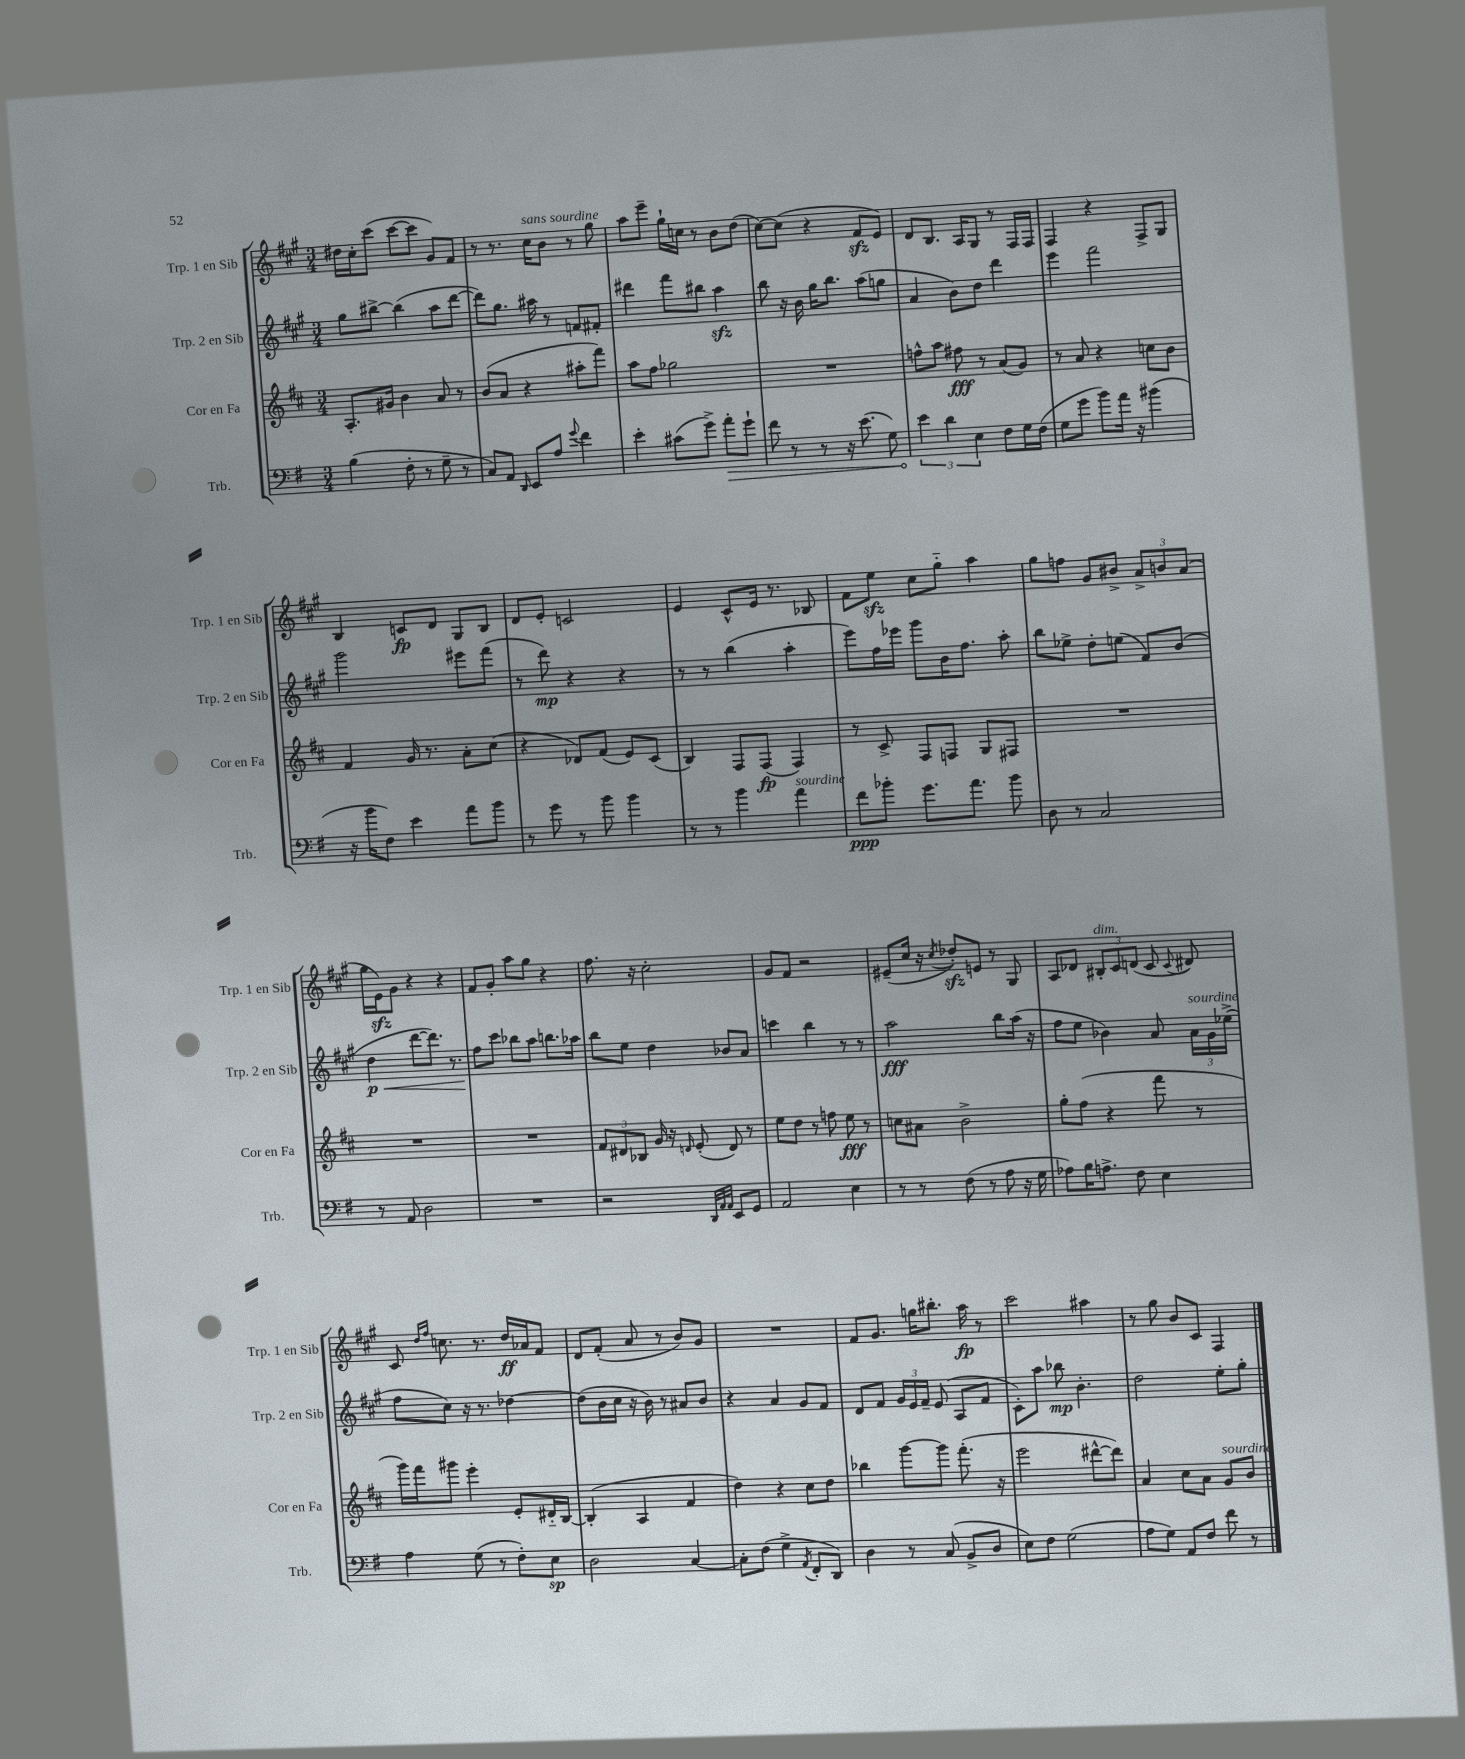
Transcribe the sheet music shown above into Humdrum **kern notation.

**kern	**kern	**kern	**kern
*staff4	*staff3	*staff2	*staff1
*clefF4	*clefG2	*clefG2	*clefG2
*k[f#]	*k[f#c#]	*k[f#c#g#]	*k[f#c#g#]
*M3/4	*M3/4	*M3/4	*M3/4
(4B	8.A'	8gg#	16dd#
.	.	.	16cc#'
.	.	[8bb#^	(8ccc#
.	16g#	.	.
8F#'	4b	(4bb#]	[8ccc#
8r	.	.	8ccc#]
8G~	8a	8aa	8g#)
8r	8r	[8ddd	8f#
=	=	=	=
8C)	(8b	8ddd])	8r
8AA	8a	8.gg#	8.r
16qqDD	.	.	.
8EE	4r	.	.
.	.	16aa#	16cc#
8A	.	8r	8b
8qqg	.	.	.
4f#	8aa#'	8f	8r
.	8fff#)	8f#'	8gg#
=	=	=	=
4e'	8aa	4ddd#	8aa
.	8ff#	.	8eee~
(8c#	2gg-	8fff#	16gg#`
.	.	.	16cc
8g^)	.	8bb#	8r
8a'	.	4aa	8b
8g`	.	.	(8dd
=	=	=	=
8f#	2.r	8bb	[8cc#)
8r	.	16r	(8cc#]
.	.	16b	.
8r	.	16gg#	4r
.	.	8.bb	.
16r	.	.	.
(8.e	.	.	.
.	.	(8aa	8f#
8G)	.	8gg	8e)
=	=	=	=
6e	8ff^^	4a	8d
.	8aa	.	8.B
6d	.	.	.
.	8ff#	8b)	.
.	.	.	16A
6E	.	.	.
.	8r	8dd	8G#
8F#	(8a	4ddd	8r
16G	8g)	.	16F#
(16F#	.	.	16F#
=	=	=	=
8G	8r	4eee	4F#
8g	8a	.	.
8b)	4r	2fff#	4r
16a	.	.	.
16r	.	.	.
(4b#	8cc	.	8F#^
.	8b	.	8G#
=	=	=	=
16r	4f#	2ggg#	4B
16b	.	.	.
8F#)	.	.	.
4e	16g	.	8c
.	8.r	.	.
.	.	.	8d
8a	8a'	8eee#	8G#
8b	(8cc#	(8fff#	8B
=	=	=	=
8r	4r	8r	8d
8g	.	8ddd)	8e'
8r	8d-)	4r	2c
8b	(8f#	.	.
4b	8e)	4r	.
.	(8c#	.	.
=	=	=	=
8r	4B)	8r	4e
8r	.	8r	.
4b	8F#	(4bb	8c#^^
.	(8F#	.	16e
.	.	.	8.r
4a	4F#)	4aa'	.
.	.	.	8B-
=	=	=	=
8f#	8r	8eee)	8f#
8b-'	8c#^	16ff#	8ee
.	.	16eee-	.
8.g	8F#	8ggg#	8cc#
.	8F	16b	8gg#'~
8.a	.	8.ff#	.
.	8G	.	4aa
8b-	8F#	8aa'	.
=	=	=	=
8D	2.r	8bb	8gg#
8r	.	8ee-^	8ff
2C	.	8dd'	8g#
.	.	(8ee	8b#^
.	.	8f#)	12a^
.	.	.	12b
.	.	(8b	.
.	.	.	(12a
=	=	=	=
8r	2.r	4dd	16gg#
.	.	.	16e)
8AA	.	.	8g#
2D	.	[8ddd	4r
.	.	8.ddd])	.
.	.	.	4r
.	.	8.r	.
=	=	=	=
2.r	2.r	8ff#	8f#
.	.	8ccc#	8g#'
.	.	8bb-	8aa
.	.	8aa	8gg#
.	.	8.bb	4r
.	.	16aa-	.
=	=	=	=
2r	12f#	8bb	8.ff#
.	12d#	.	.
.	.	8ee	.
.	12B-	.	.
.	.	.	16r
.	16g	4dd	2cc#'
.	16r	.	.
.	16qqd	.	.
.	(8e'	.	.
32qqDD	.	.	.
32qqAA	.	.	.
32qqAA	.	.	.
8EE	8d)	8b-	.
8GG	8r	8a	.
=	=	=	=
2AA	8ee	4ccc	8g#
.	8dd	.	8f#
.	8r	4bb	2r
.	8ff	.	.
4E	8ee	8r	.
.	8r	8r	.
=	=	=	=
8r	8cc	2aa	(8e#~
8r	8a#	.	16cc#
.	.	.	16r
.	.	.	8qcc#
(8F#	2b^	.	8dd-')
8r	.	.	8e
8A	.	8bb	8r
16r	.	(16aa	8G#
16G	.	16r	.
=	=	=	=
8A-)	8gg'	8ff#	8A
16B	(8ff#	8ee	8d-
8.A^	.	.	.
.	4r	4b-)	12B#'
.	.	.	12c#
8F#	.	.	.
.	.	.	(12d
4E	8fff#	8a	8c#
.	.	.	8qqc#
.	8r	24a	8d#)
.	.	24g#	.
.	.	(24ee-^	.
=	=	=	=
4A	16ggg)	8ff#	8c#
.	16fff#	.	.
.	.	.	16qqdd
.	.	.	16qqff#
.	8ggg#	8cc#)	8.cc
(8G	4eee'	16r	.
.	.	8.r	8.r
8r	.	.	.
8F#')	8e'	[4dd-	16dd
.	.	.	16a-
8E	16d#'~	.	8f#
.	[16B	.	.
=	=	=	=
2D	(4B']	(8dd-]	8d
.	.	16b	(8f#'
.	.	16cc#	.
.	4A	16r	8a
.	.	16b)	.
.	.	8r	8r
[4C	4f#	8a#	8b)
.	.	8b	8g#
=	=	=	=
8C']	4dd)	4r	2.r
(8F#	.	.	.
4G^	4r	4a	.
8qAA	.	.	.
8FF#'	8cc#	8g#	.
8DD)	8dd	8f#	.
=	=	=	=
4D	4bb-	8d	8f#
.	.	8f#	8.g#
8r	[8ggg	24g#	.
.	.	24e	.
.	.	.	16gg
.	.	24f#~	.
(8C	8ggg]	(8e	8.bb#'
8BB^	(8.fff#'	8A	.
.	.	.	16aa
8D	.	8f#	8r
.	16r	.	.
=	=	=	=
8E)	2eee	8c#')	2ccc#
8F#	.	8aa	.
(2G	.	8bb-	.
.	.	4.b'	.
.	[8ddd#^^	.	4aa#
.	8ddd#])	.	.
=	=	=	=
8A	4a	2dd	8r
8G)	.	.	8gg#
8AA	8cc#	.	8b
8F#	8a	.	8c#
8f#	8g	8ee'	4F#
8r	8b	8gg#'	.
==	==	==	==
*-	*-	*-	*-
